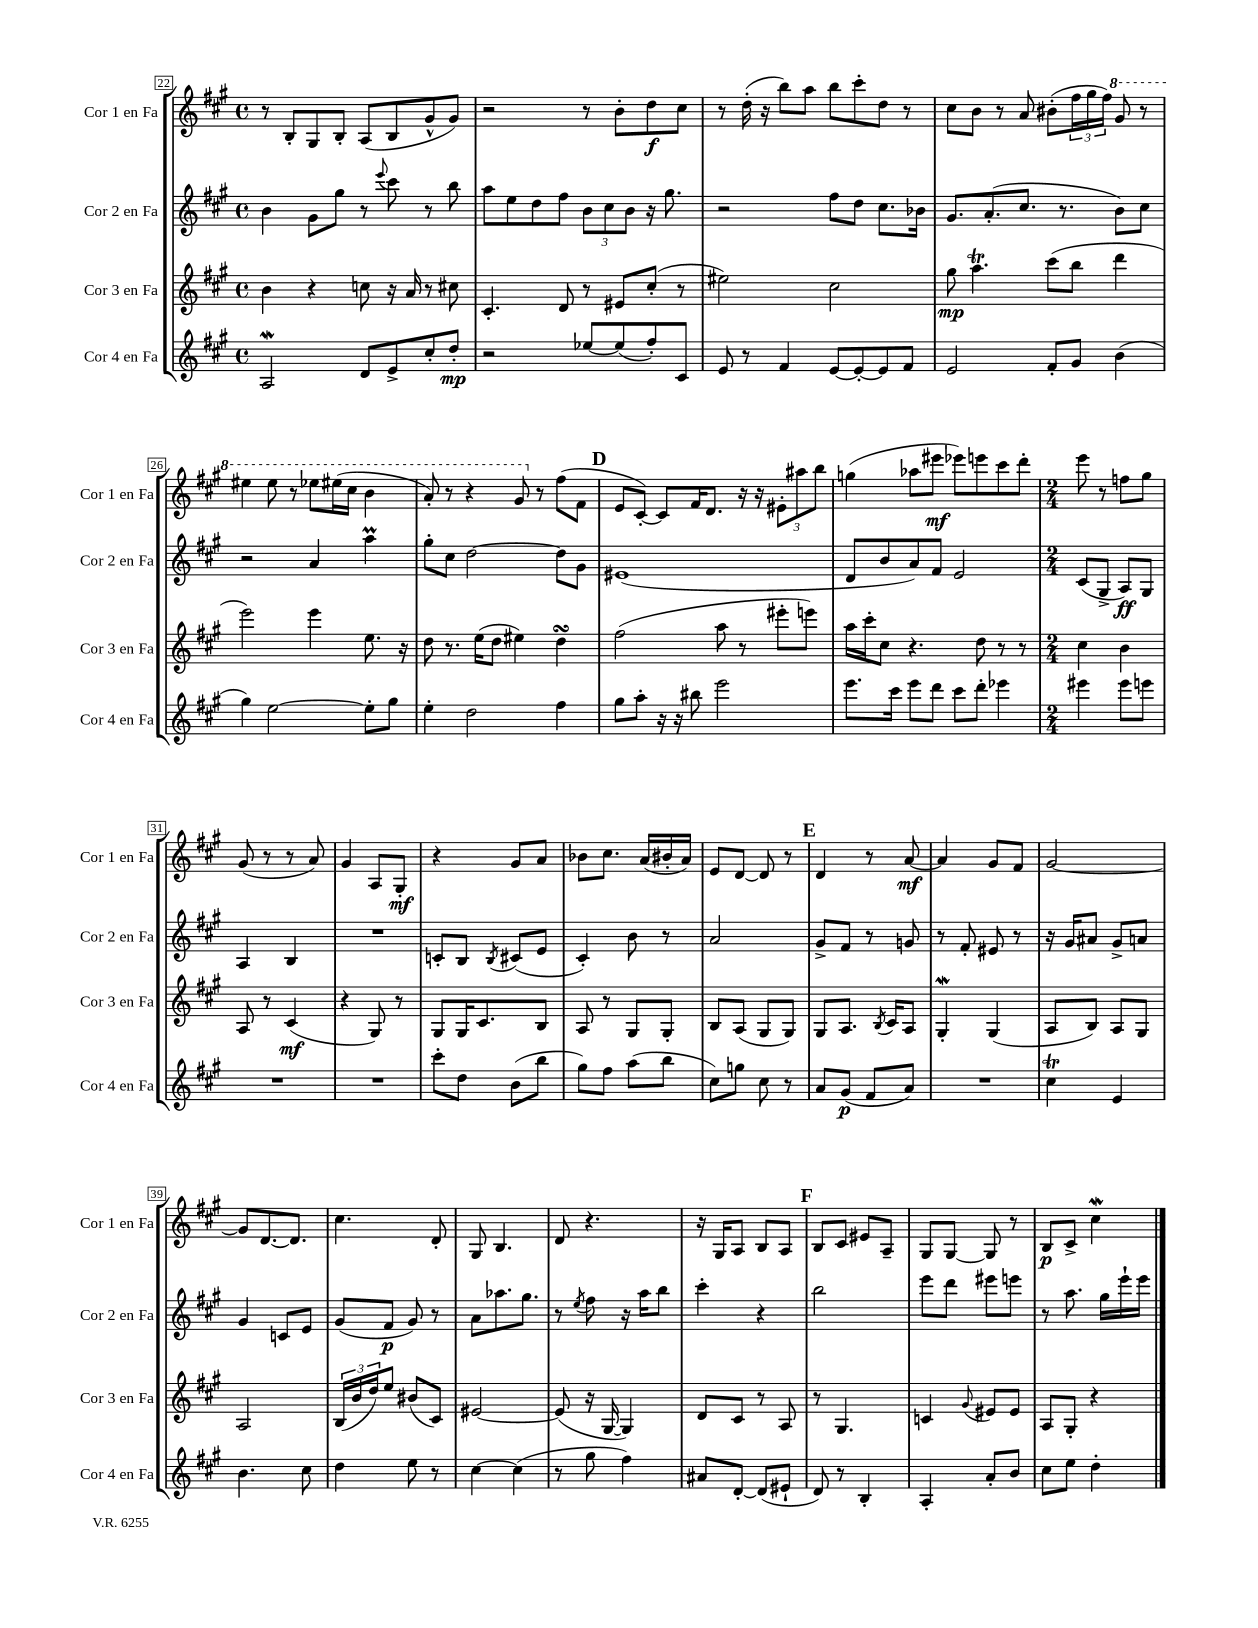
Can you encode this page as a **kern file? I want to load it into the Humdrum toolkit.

**kern	**kern	**kern	**kern
*staff4	*staff3	*staff2	*staff1
*clefG2	*clefG2	*clefG2	*clefG2
*k[f#c#g#]	*k[f#c#g#]	*k[f#c#g#]	*k[f#c#g#]
*M4/4	*M4/4	*M4/4	*M4/4
*met(c)	*met(c)	*met(c)	*met(c)
2A	4b	4b	8r
.	.	.	8B'
.	4r	8g#	8G#
.	.	8gg#	8B'
8d	8cc	8r	(8A
.	.	8qqeee	.
8e^	16r	8ccc#	8B
.	16a	.	.
8cc#'	8r	8r	8g#^^
8dd'	8cc#	8bb	8g#)
=	=	=	=
2r	4.c#'	8aa	2r
.	.	8ee	.
.	.	8dd	.
.	8d	8ff#	.
[8ee-	8r	12b	8r
.	.	12cc#	.
(8ee-]	8e#	.	8b'
.	.	12b	.
8ff#')	(8cc#'	16r	8dd
.	.	8.gg#	.
8c#	8r	.	8cc#
=	=	=	=
8e	2ee#)	2r	8r
8r	.	.	(16dd'
.	.	.	16r
4f#	.	.	8bb)
.	.	.	8aa
[8e	2cc#	8ff#	8bb
8e'_	.	8dd	8ccc#'
8e]	.	8.cc#	8dd
8f#	.	.	8r
.	.	16b-	.
=	=	=	=
2e	8gg#	8.g#	8cc#
.	4.aa	.	8b
.	.	(8.a'	.
.	.	.	8r
.	.	8.cc#	8a
8f#'	(8ccc#	.	(8b#'
.	.	8.r	.
8g#	8bb	.	24ff#
.	.	.	24gg#
.	.	.	24ff#)
(4b	4ddd	8b)	8gg#
.	.	8cc#	8r
=	=	=	=
4gg#)	2eee)	2r	4eee#
[2ee	.	.	8eee#
.	.	.	8r
.	4eee	4a	8eee-
.	.	.	(16eee#
.	.	.	16ccc#
8ee']	8.ee	4aa	4bb
8gg#	.	.	.
.	16r	.	.
=	=	=	=
4ee'	8dd	8gg#'	8aa')
.	8.r	8cc#	8r
2dd	.	[2dd	4r
.	(16ee	.	.
.	8dd	.	.
.	4ee#)	.	8gg#
.	.	.	8r
4ff#	4dd	8dd]	(8ff#
.	.	8g#	8f#
=	=	=	=
8gg#	(2ff#	(1e#	8e
8aa'	.	.	[8c#')
16r	.	.	8c#]
16r	.	.	.
8bb#	.	.	16f#
.	.	.	8.d
2eee	8aa	.	.
.	8r	.	16r
.	.	.	16r
.	8eee#'	.	12e#'
.	.	.	12aa#
.	8eee)	.	.
.	.	.	12bb
=	=	=	=
8.eee	16aa	8d	(4gg
.	16ccc#'	.	.
.	8cc#	8b	.
16ccc#	.	.	.
8eee	4.r	8a)	8aa-
8ddd	.	8f#	8eee#
8ccc#	.	2e	8eee-)
8ddd'	8dd	.	8eee
4eee-	8r	.	8ccc#
.	8r	.	8ddd'
=	=	=	=
*M2/4	*M2/4	*M2/4	*M2/4
4eee#	4cc#	(8c#	8eee
.	.	8G#^	8r
8eee#	4b	8A)	8ff
8eee	.	8G#	8gg#
=	=	=	=
2r	8A	4A	(8g#
.	8r	.	8r
.	(4c#	4B	8r
.	.	.	8a)
=	=	=	=
2r	4r	2r	4g#
.	8G#)	.	8A
.	8r	.	8G#'
=	=	=	=
8ccc#'	8G#	8c'	4r
8dd	16G#	8B	.
.	8.c#	.	.
.	.	8qB	.
(8b	.	(8c#	8g#
8bb	8B	8e	8a
=	=	=	=
8gg#)	8A	4c#')	8b-
8ff#	8r	.	8.cc#
(8aa	8G#	8b	.
.	.	.	(16a
8bb	8G#'	8r	16b#'
.	.	.	16a)
=	=	=	=
8cc#)	8B	2a	8e
8gg	(8A	.	[8d
8cc#	8G#	.	8d]
8r	8G#)	.	8r
=	=	=	=
8a	8G#	8g#^	4d
(8g#	8.A	8f#	.
8f#	.	8r	8r
.	8qB	.	.
.	16c#	.	.
8a)	8A	8g	[8a
=	=	=	=
2r	4G#'	8r	4a]
.	.	8f#'	.
.	(4G#	8e#	8g#
.	.	8r	8f#
=	=	=	=
4cc#	8A	16r	[2g#
.	.	16g#	.
.	8B)	8a#	.
4e	8A	8g#^	.
.	8G#	8a	.
=	=	=	=
4.b	2A	4g#	8g#]
.	.	.	[8.d
.	.	8c	.
.	.	.	8.d]
8cc#	.	8e	.
=	=	=	=
4dd	(24B	(8g#	4.cc#
.	24b	.	.
.	24dd)	.	.
.	8ee	8f#	.
8ee	(8b#	8g#)	.
8r	8c#)	8r	8d'
=	=	=	=
[4cc#	[2e#	8a	8G#
.	.	8.aa-	4.B
(4cc#]	.	.	.
.	.	8.gg#	.
=	=	=	=
8r	(8e#]	8r	8d
.	.	8qee	.
8gg#	16r	8ff#	4.r
.	[16G#	.	.
4ff#)	4G#])	16r	.
.	.	16aa	.
.	.	8bb	.
=	=	=	=
8a#	8d	4ccc#'	16r
.	.	.	16G#
[8d'	8c#	.	8A
(8d]	8r	4r	8B
8e#`	8A	.	8A
=	=	=	=
8d)	8r	2bb	8B
8r	4.G#	.	8c#
4B'	.	.	8e#
.	.	.	8A~
=	=	=	=
4A'	4c	8eee	8G#
.	.	8ddd	[8G#
.	8qqg#	.	.
8a'	8e#	8eee#	8G#]
8b	8e#	8eee	8r
=	=	=	=
8cc#	8A	8r	8B
8ee	8G#'	8.aa	8c#^
4dd'	4r	.	4cc#
.	.	16gg#	.
.	.	16eee`	.
.	.	16eee	.
==	==	==	==
*-	*-	*-	*-
